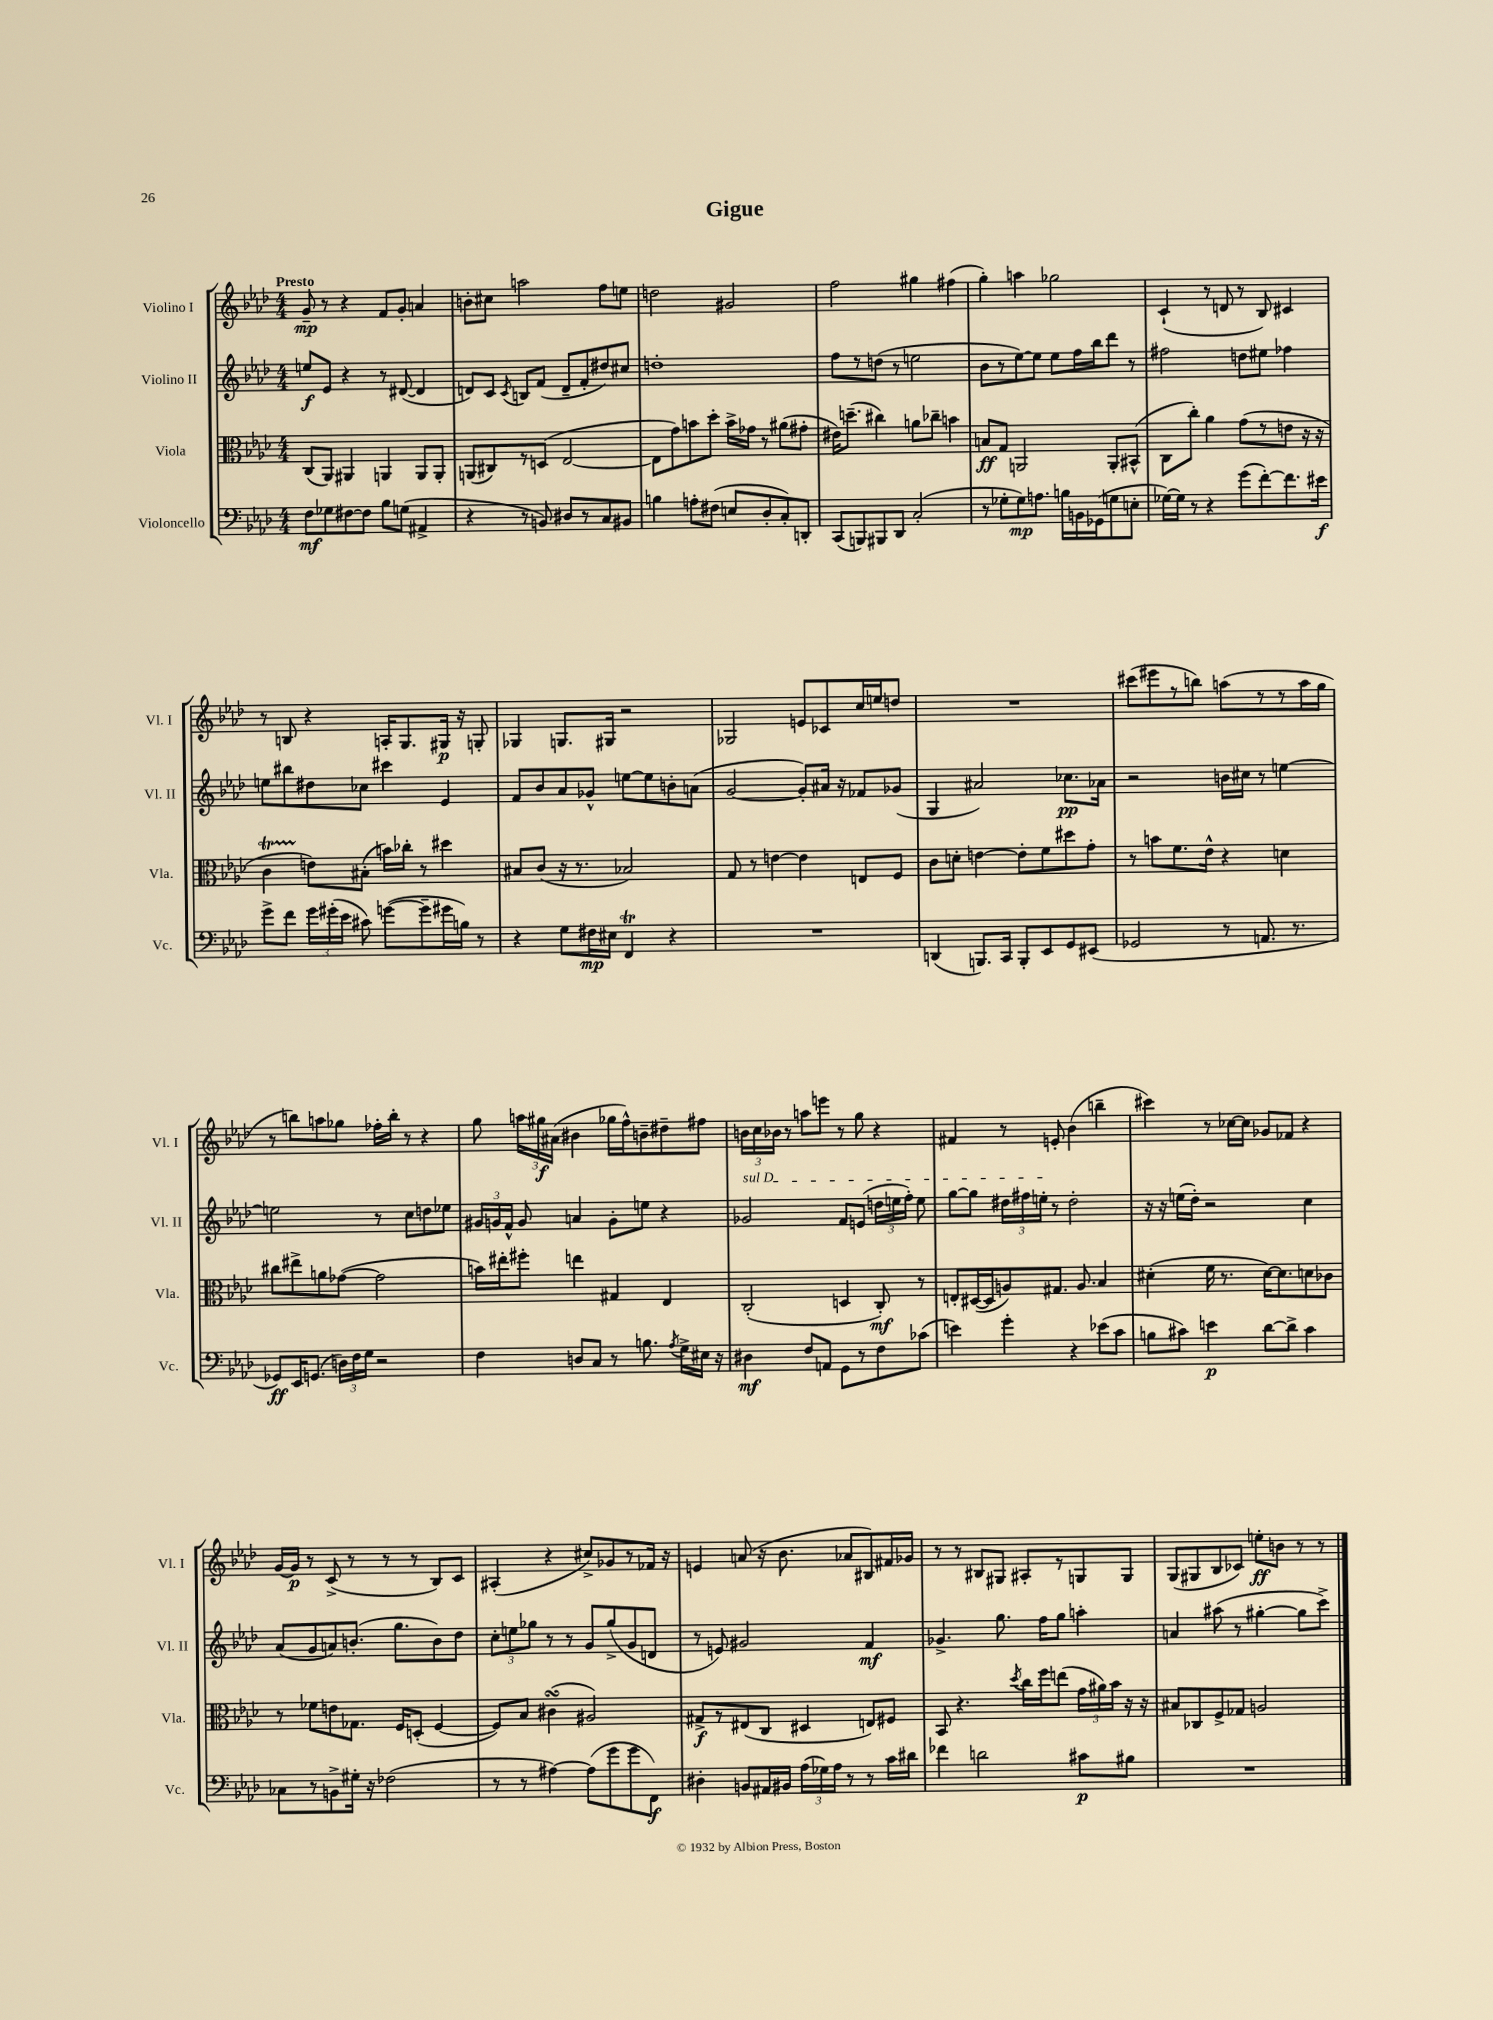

**kern	**dynam	**kern	**dynam	**kern	**dynam	**kern	**dynam
*part4	*part4	*part3	*part3	*part2	*part2	*part1	*part1
*staff4	*staff4	*staff3	*staff3	*staff2	*staff2	*staff1	*staff1
*I"Violoncello	*	*I"Viola	*	*I"Violino II	*	*I"Violino I	*
*I'Vc.	*	*I'Vla.	*	*I'Vl. II	*	*I'Vl. I	*
*clefF4	*	*clefC3	*	*clefG2	*	*clefG2	*
*k[b-e-a-d-]	*	*k[b-e-a-d-]	*	*k[b-e-a-d-]	*	*k[b-e-a-d-]	*
*M4/4	*	*M4/4	*	*M4/4	*	*M4/4	*
=1	=1	=1	=1	=1	=1	=1	=1
!	!	!	!	!	!	!LO:TX:a:B:t=Presto	!
8F\L	mf	(8C/L	.	8een/L	f	8g~/	mp
8G-X\	.	8AA-/J)	.	8e-/J	.	8r	.
[8F#X\	.	4AA#X/	.	4r	.	4r	.
8F#\J]	.	.	.	.	.	.	.
8B-\L	.	4AAn/	.	8r	.	8f/L	.
(8Gn\J	.	.	.	([8d#X/	.	8g'/J	.
4AA#X^/	.	8AA/L	.	4d#/]	.	4an/	.
.	.	8AA'/J	.	.	.	.	.
=2	=2	=2	=2	=2	=2	=2	=2
4r	.	(8AAn/L	.	8dn/L)	.	8bn'\L	.
.	.	8C#X/)	.	8c/J	.	8cc#X\J	.
.	.	.	.	8qc/	.	.	.
8r	.	8r	.	8Bn/L	.	2aan\	.
8BBn/)	.	(8Dn/J	.	(8f/J	.	.	.
8D#X/L	.	[2E-/	.	8d~/L	.	.	.
8r	.	.	.	8f'/	.	.	.
8C/	.	.	.	8dd#X/)	.	8ff\L	.
8BB#X/J	.	.	.	8cc#X/J	.	8een\J	.
=3	=3	=3	=3	=3	=3	=3	=3
4Bn\	.	8E-\L]	.	1ddn'	.	2ddn\	.
.	.	8g\)	.	.	.	.	.
8An'\L	.	8bn\	.	.	.	.	.
(8F#X\J	.	8dd-'\J	.	.	.	.	.
8En/L	.	16b^\LL	.	.	.	2g#X/	.
.	.	16g-X\JJ	.	.	.	.	.
8D-'/	.	8r	.	.	.	.	.
8C'/)	.	(8a#X\L	.	.	.	.	.
8DDn'/J	.	8g#X'\J	.	.	.	.	.
=4	=4	=4	=4	=4	=4	=4	=4
(8CC/L	.	16e#X\KL)	.	8ff\L	.	2ff\	.
.	.	(8.ddn~\J	.	.	.	.	.
8BBBn/)	.	.	.	8r	.	.	.
8BBB#X/	.	4cc#X\)	.	(8ddn\J	.	.	.
8DD-/J	.	.	.	8r	.	.	.
(2C'/	.	8an\L	.	2een\	.	4gg#X\	.
.	.	8cc-X~\J	.	.	.	.	.
.	.	4bn\	.	.	.	(4ff#X\	.
=5	=5	=5	=5	=5	=5	=5	=5
8r	.	8Bn/L	ff	8b-\L	.	4gg'\)	.
8G-X'\L	.	8G/J	.	8r	.	.	.
8G-\)	mp	2AAn/	.	[8ee-\)	.	4aan\	.
8.An\J	.	.	.	8ee-\J]	.	.	.
.	.	.	.	8ee-\L	.	2gg-X\	.
16Bn\LL	.	.	.	.	.	.	.
16BBn\	.	.	.	16ff\L	.	.	.
(16GG-X\J	.	.	.	16bb-\J	.	.	.
8Gn\	.	8AA'/L	.	8ddd-\J	.	.	.
8En'\J	.	(8BB#X^^/J	.	8r	.	.	.
=6	=6	=6	=6	=6	=6	=6	=6
[16G-X\LL)	.	8C\L	.	2ff#X\	.	(4c`/	.
16G-\JJ]	.	.	.	.	.	.	.
8r	.	8cc'\J)	.	.	.	.	.
4r	.	4a-\	.	.	.	8r	.
.	.	.	.	.	.	8dn/	.
(8g\L	.	(8g\L	.	8ddn\L	.	8r	.
[8f'\)	.	8r	.	8ee#X\J	.	8B-/)	.
8.f\]	.	8en\J	.	4ff-X\	.	4c#X/	.
.	.	16r	.	.	.	.	.
16e#X\Jk	f	16r	.	.	.	.	.
!!LO:LB:g=z
=7	=7	=7	=7	=7	=7	=7	=7
8g^\L	.	4ct\	.	8een\L	.	8r	.
8f\J	.	.	.	8bb#X\	.	8Bn/	.
24g\LL	.	8en\L)	.	8dd#X\	.	4r	.
(24g#X'\	.	.	.	.	.	.	.
24e-\JJ	.	.	.	.	.	.	.
8c#X\)	.	(8B#X'\J	.	8cc-X\J	.	.	.
([8gn\L	.	16bn\LL)	.	4ccc#X\	.	16An'/KL	.
.	.	16cc-X'\JJ	.	.	.	8.G/	.
8g~\]	.	8r	.	.	.	.	.
16g#X\L	.	4dd#X\	.	4e-/	.	16G#X/Jk	p
16Bn\JJ)	.	.	.	.	.	16r	.
8r	.	.	.	.	.	8Gn'/	.
=8	=8	=8	=8	=8	=8	=8	=8
4r	.	8B#X/L	.	8f/L	.	4G-X/	.
.	.	(8c/J	.	8b-/	.	.	.
8G\L	.	16r	.	8a-/	.	8.Gn/L	.
.	.	8.r	.	.	.	.	.
16F#X\L	mp	.	.	8g-X^^/J	.	.	.
16E#X\JJ	.	.	.	.	.	16G#X/Jk	.
4FFT/	.	2B-X/)	.	[8een\L	.	2r	.
.	.	.	.	8ee\]	.	.	.
4r	.	.	.	8bn'\	.	.	.
.	.	.	.	(8an\J	.	.	.
=9	=9	=9	=9	=9	=9	=9	=9
1r	.	8G/	.	[2g/	.	2G-X/	.
.	.	8r	.	.	.	.	.
.	.	[4en\	.	.	.	.	.
.	.	4e\]	.	8g'/L])	.	8en/L	.
.	.	.	.	16a#X/Jk	.	8c-X/	.
.	.	.	.	16r	.	.	.
.	.	8En/L	.	8f-X/L	.	16cc/L	.
.	.	.	.	.	.	16een/J	.
.	.	8F/J	.	(8g-X/J	.	8ddn/J	.
=10	=10	=10	=10	=10	=10	=10	=10
(4DDn/	.	8c\L	.	4G/	.	1r	.
.	.	8dn'\J	.	.	.	.	.
8.BBBn/L)	.	[4en\	.	2a#X/)	.	.	.
16CC/Jk	.	.	.	.	.	.	.
8BBB'/L	.	8e'\L]	.	.	.	.	.
8EE-/	.	8f\	.	.	.	.	.
8GG/	.	8dd#X\	.	8.cc-X\L	pp	.	.
(8EE#X/J	.	8g'\J	.	.	.	.	.
.	.	.	.	16a-X\Jk	.	.	.
=11	=11	=11	=11	=11	=11	=11	=11
2GG-X/	.	8r	.	2r	.	(8ccc#X\L	.
.	.	8bn\L	.	.	.	8eee#X\	.
.	.	8.f\	.	.	.	8r	.
.	.	.	.	.	.	8bbn\J)	.
.	.	16e-^^\Jk	.	.	.	.	.
8r	.	4r	.	16bn\LL	.	(8aan\L	.
.	.	.	.	16cc#X\JJ	.	.	.
8.AAn/	.	.	.	8r	.	8r	.
.	.	4dn\	.	[4een\	.	8r	.
8.r	.	.	.	.	.	.	.
.	.	.	.	.	.	16aa\L	.
.	.	.	.	.	.	16gg\JJ	.
!!LO:LB:g=z
=12	=12	=12	=12	=12	=12	=12	=12
8GG-X/L)	ff	8cc#X\L	.	2een\]	.	8r	.
16EE-/K	.	8ee#X^\	.	.	.	8bbn\L)	.
(8.GGn/J	.	.	.	.	.	.	.
.	.	8an\	.	.	.	8aan\	.
24Dn\LL)	.	([8g-X\J	.	.	.	8gg-X\J	.
24F\	.	.	.	.	.	.	.
24G\JJ	.	.	.	.	.	.	.
2r	.	2g-\]	.	8r	.	16ff-X'\LL	.
.	.	.	.	.	.	16bb'\JJ	.
.	.	.	.	8cc\L	.	8r	.
.	.	.	.	8ddn\	.	4r	.
.	.	.	.	8ee-X\J	.	.	.
=13	=13	=13	=13	=13	=13	=13	=13
4F\	.	16bn\LL)	.	24g#X/LL	.	8gg\	.
.	.	.	.	24gn/	.	.	.
.	.	16ee#X'\J	.	.	.	.	.
.	.	.	.	24f^^/JJ	.	.	.
.	.	8ff#X'\J	.	8g/	.	24aan\LL	.
.	.	.	.	.	.	24gg#X\	f
.	.	.	.	.	.	(24a#X\JJ	.
8Dn/L	.	4een\	.	4an/	.	4b#X\	.
8C/J	.	.	.	.	.	.	.
8r	.	4G#X/	.	8g'\L	.	16gg-X\LL	.
.	.	.	.	.	.	16ff^^\J)	.
8.Bn\	.	.	.	8een\J	.	8bn~\	.
.	.	4E-/	.	4r	.	8dd#X~\	.
8qA-/	.	.	.	.	.	.	.
16G^\LL	.	.	.	.	.	.	.
16E#X\JJ	.	.	.	.	.	8ff#X\J	.
16r	.	.	.	.	.	.	.
=14	=14	=14	=14	=14	=14	=14	=14
!	!	!	!	!LO:TX:a:i:t=sul D	!	!	!
4D#X\	mf	(2C'/	.	2g-X/	.	24bn\LL	.
.	.	.	.	.	.	24cc\	.
.	.	.	.	.	.	24b-X\JJ	.
.	.	.	.	.	.	8r	.
8F/L	.	.	.	.	.	8aan\L	.
8AAn/J	.	.	.	.	.	8eeen\J	.
8GG\L	.	4Dn/	.	8f/L	.	8r	.
8r	.	.	.	(8en/J	.	8gg\	.
8F\	.	8C'/)	mf	24ddn\LL	.	4r	.
.	.	.	.	24een\	.	.	.
.	.	.	.	24ff'\JJ)	.	.	.
(8c-X\J	.	8r	.	8ee\	.	.	.
=15	=15	=15	=15	=15	=15	=15	=15
4en\)	.	8En'/L	.	[8gg\L	.	4f#X/	.
.	.	([16D#X/L	.	8gg\J]	.	.	.
.	.	16D#/J]	.	.	.	.	.
4g'\	.	8An/)	.	24dd#X\LL	.	8r	.
.	.	.	.	24ff#X\	.	.	.
.	.	.	.	24een'\JJ	.	.	.
.	.	8.G#X/J	.	8r	.	8en'/	.
4r	.	.	.	2dd#'\	.	(4b-\	.
.	.	8.A/	.	.	.	.	.
(8e-X\L	.	4B-/	.	.	.	4bbn~\	.
8c\J	.	.	.	.	.	.	.
=16	=16	=16	=16	=16	=16	=16	=16
8Bn\L	.	(4d#X'\	.	16r	.	4ccc#X\)	.
.	.	.	.	16r	.	.	.
8c#X\J)	.	.	.	(16een\LL	.	.	.
.	.	.	.	16dd-'\JJ)	.	.	.
4en\	p	16f\	.	2r	.	8r	.
.	.	8.r	.	.	.	.	.
.	.	.	.	.	.	[16cc-X\LL	.
.	.	.	.	.	.	16cc-\JJ]	.
[8d-\L	.	[16d#\KL)	.	.	.	8g-X/L	.
.	.	8.d#\]	.	.	.	.	.
8d-^\J]	.	.	.	.	.	8f-X/J	.
4c#\	.	8dn\	.	4cc\	.	4r	.
.	.	8c-X\J	.	.	.	.	.
!!LO:LB:g=z
=17	=17	=17	=17	=17	=17	=17	=17
8C-X\L	.	8r	.	(8a-/L	.	[16g/LL	.
.	.	.	.	.	.	16g/JJ]	p
8r	.	8f-X\L	.	8g/	.	8r	.
8BBn^\	.	8en\	.	8an/)	.	(8c^/	.
16G#X'\Jk	.	8.G-X\J	.	(8.bn'/J	.	8r	.
16r	.	.	.	.	.	.	.
(2F-X\	.	.	.	.	.	8r	.
.	.	16F/KL	.	8.gg\L	.	.	.
.	.	(8Dn'/J	.	.	.	8r	.
.	.	[4F/	.	8b\)	.	8B-/L)	.
.	.	.	.	8dd-\J	.	8c/J	.
=18	=18	=18	=18	=18	=18	=18	=18
8r	.	8F/L])	.	12cc'\L	.	(4A#X'/	.
.	.	.	.	12een\	.	.	.
8r	.	8B-/J	.	.	.	.	.
.	.	.	.	12gg-X\J	.	.	.
[4A#X\)	.	(4c#XsSsS\	.	8r	.	4r	.
.	.	.	.	8r	.	.	.
(8A#\L]	.	2A#X/)	.	8g/L	.	8cc#X^/L)	.
8g\	.	.	.	(8gg-^/	.	8g-X/	.
8g\	.	.	.	8g/	.	8r	.
8FF\J)	f	.	.	8dn/J	.	16f-X/Jk	.
.	.	.	.	.	.	16r	.
=19	=19	=19	=19	=19	=19	=19	=19
4D#X'\	.	8G#X^/L	f	8r	.	4en/	.
.	.	8r	.	8en/)	.	.	.
8BBn/L	.	(8E#X/	.	2g#X/	.	(8an/	.
16AA#X/L	.	8C/J	.	.	.	16r	.
16BB#X/JJ	.	.	.	.	.	8.b-\	.
(24A-\LL	.	4D#X/	.	.	.	.	.
24G-X\)	.	.	.	.	.	.	.
24A-\JJ	.	.	.	.	.	.	.
8r	.	.	.	.	.	8a-X/L	.
8r	.	8En/L)	.	4f/	mf	8B#X/)	.
16c\LL	.	8F#X/J	.	.	.	16f#X/L	.
16d#X\JJ	.	.	.	.	.	16g-X/JJ	.
=20	=20	=20	=20	=20	=20	=20	=20
4f-X\	.	8BB-/	.	4.g-X^/	.	8r	.
.	.	4.r	.	.	.	8r	.
2dn\	.	.	.	.	.	8B#X/L	.
.	.	.	.	8.gg\	.	8G#X/J	.
.	.	8qdd-/	.	.	.	.	.
.	.	16cc\LL	.	.	.	8A#X'/L	.
.	.	16ff\J	.	16ff\KL	.	.	.
.	.	(8een\J	.	8gg\J	.	8r	.
8c#X\L	p	24g\LL	.	4aan'\	.	8Gn/	.
.	.	24a#X\)	.	.	.	.	.
.	.	24b-\JJ	.	.	.	.	.
8B#X\J	.	16r	.	.	.	8G/J	.
.	.	16r	.	.	.	.	.
=21	=21	=21	=21	=21	=21	=21	=21
1r	.	8B#X/L	.	4an/	.	(8G/L	.
.	.	8C-X/	.	.	.	8G#X/	.
.	.	8F^/	.	(8aa#X\	.	8B-/	.
.	.	8G-X/J	.	8r	.	8c-X/J)	.
.	.	2An/	.	[4gg#X'\	.	8een'\L	ff
.	.	.	.	.	.	8bn\J	.
.	.	.	.	8gg#\L]	.	8r	.
.	.	.	.	8ccc^\J)	.	8r	.
==	==	==	==	==	==	==	==
*-	*-	*-	*-	*-	*-	*-	*-
